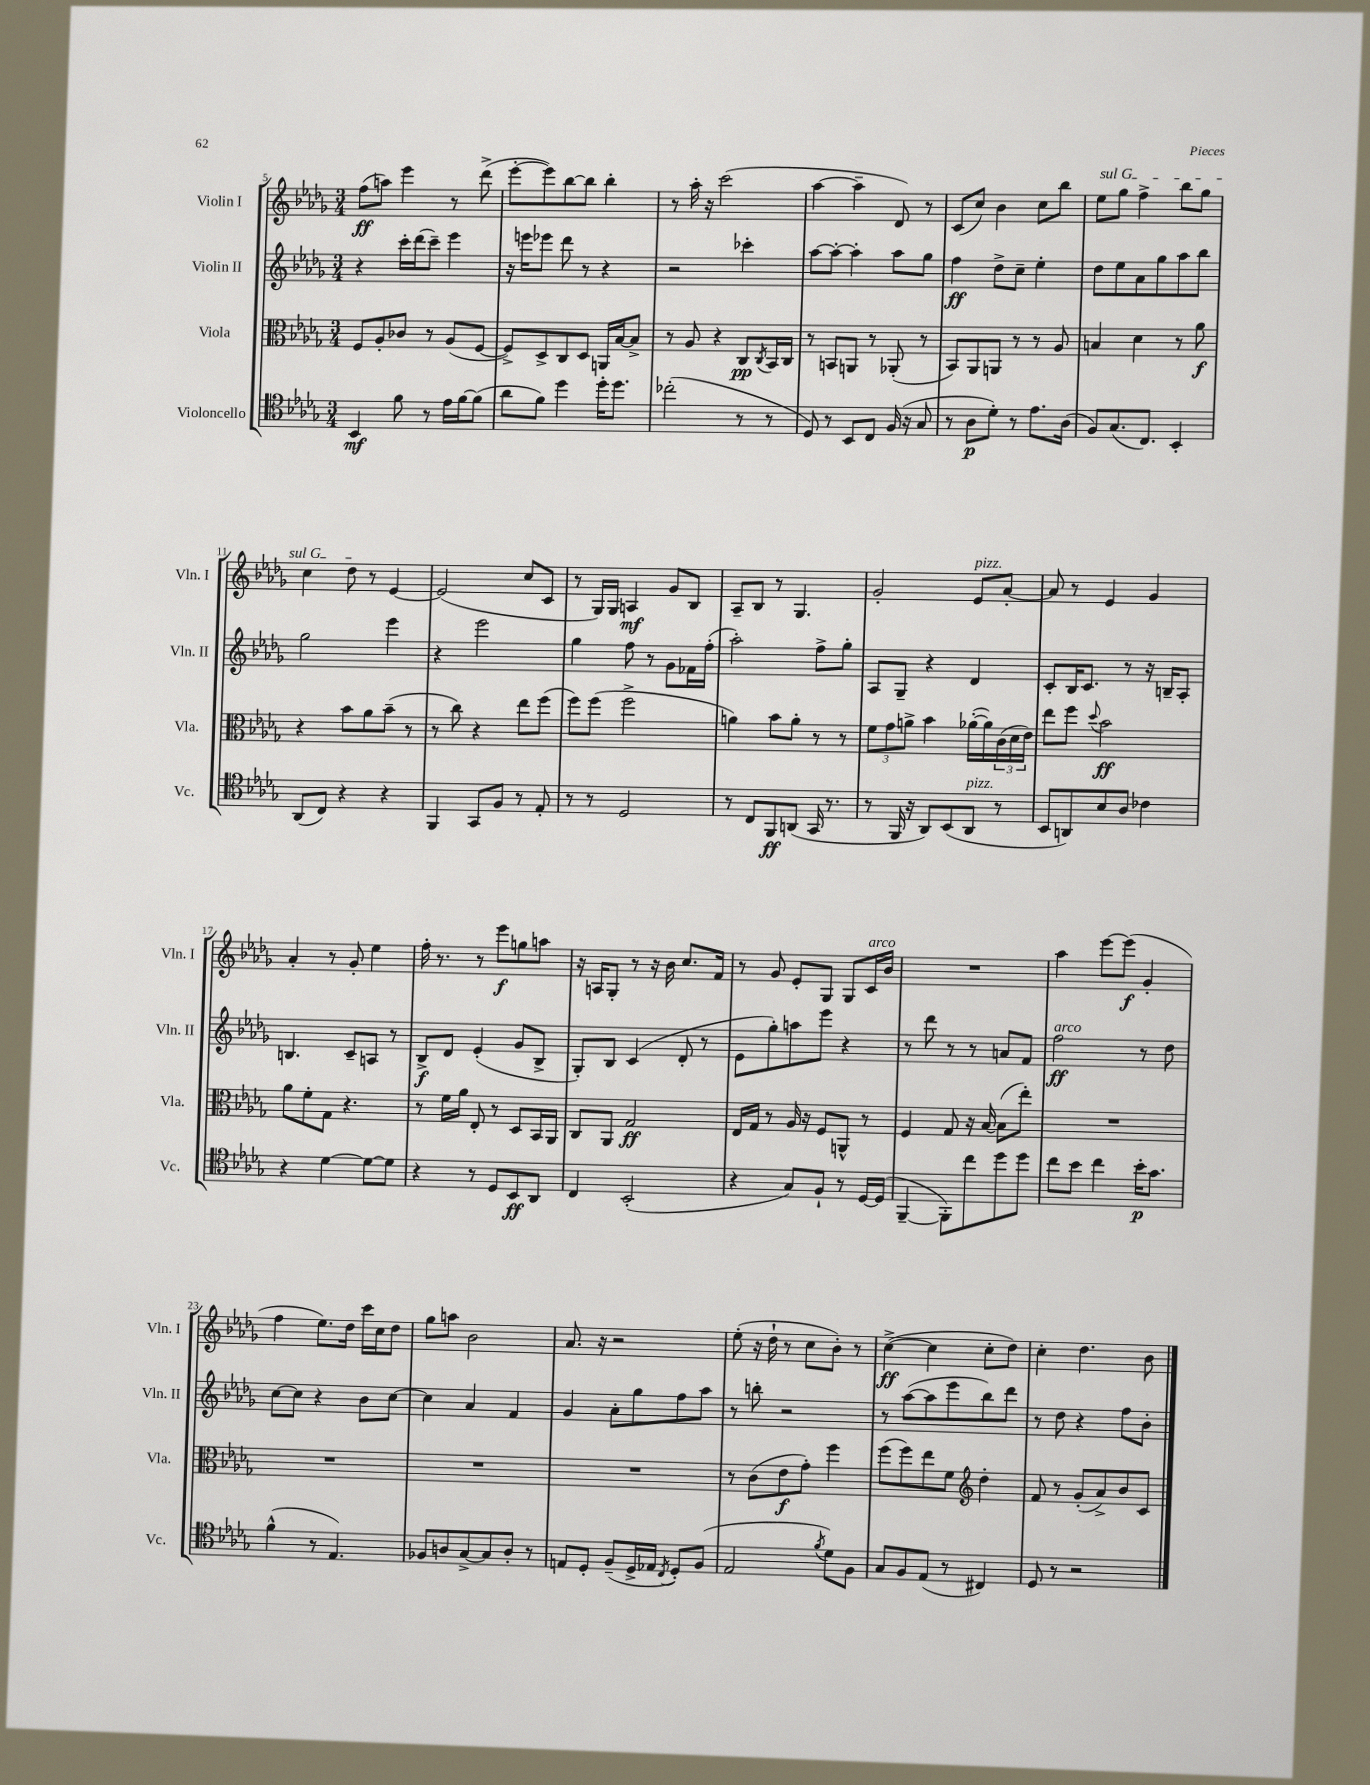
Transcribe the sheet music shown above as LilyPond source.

<<
\new StaffGroup <<
\new Staff = "s0" \with { instrumentName = "Violin I" shortInstrumentName = "Vln. I" } {
    \clef treble \key des \major \numericTimeSignature \time 3/4
    f''8\ff( a''8) ees'''4 r8 des'''8->( |
    ees'''8~-. ees'''8) bes''8~ bes''8 bes''4-. |
    r8 aes''16-. r16 c'''2( |
    aes''4~ aes''4-- des'8) r8 |
    c'8( c''8) bes'4 c''8 bes''8 |
    \once \override TextSpanner.bound-details.left.text = \markup { \italic "sul G" } ees''8\startTextSpan ges''8 f''4-> bes''8 ges''8 |
    c''4 des''8\stopTextSpan r8 ees'4~ |
    ees'2( c''8 c'8 |
    r8 ges16) ges16 a4\mf ges'8 bes8 |
    aes8-- bes8 r8 ges4. |
    ges'2-. ees'8^\markup { \italic "pizz." } aes'8~-. |
    aes'8 r8 ees'4 ges'4 |
    aes'4-. r8 ges'8-. ees''4 |
    f''16-. r8. r8 ees'''8\f g''8 a''8 |
    r16 a16 ges8-. r8 r16 bes'16 c''8. f'16 |
    r8 ges'8 ees'8-. ges8 ges8 c'16^\markup { \italic "arco" } bes'16 |
    R2. |
    aes''4 ees'''8~ ees'''8\f( ges'4-. |
    f''4 ees''8.) des''16 c'''16 c''16 des''8 |
    ges''8 a''8 bes'2 |
    aes'8. r16 r2 |
    ees''8-.( r16 des''16-! r8 c''8 bes'8-.) r8 |
    c''4~->\ff( c''4 c''8-. des''8) |
    c''4-. des''4. bes'8 \bar "|." |
}
\new Staff = "s1" \with { instrumentName = "Violin II" shortInstrumentName = "Vln. II" } {
    \clef treble \key des \major \numericTimeSignature \time 3/4
    r4 c'''16-. des'''16( c'''8--) ees'''4 |
    r16 e'''16 ees'''8 des'''8 r8 r4 |
    r2 ces'''4-. |
    aes''8~ aes''8~-. aes''4-. aes''8 ges''8 |
    f''4\ff des''8-> c''8-- ees''4-. |
    des''8 ees''8 aes'8 ges''8 aes''8 bes''8 |
    ges''2 ees'''4 |
    r4 ees'''2 |
    ges''4 f''8 r8 ges'8 fes'16 f''16-.( |
    aes''2-.) f''8-> ges''8-. |
    aes8 ges8-- r4 des'4 |
    c'8-. bes16 c'8. r8 r16 b16-- aes8-. |
    b4. c'8-- a8 r8 |
    bes8->\f des'8 ees'4-.( ges'8 bes8-> |
    ges8-.) bes8 c'4( des'8-. r8 |
    ees'8 ges''8-.) a''8 ees'''8 r4 |
    r8 des'''8 r8 r8 a'8 f'8 |
    f''2\ff^\markup { \italic "arco" } r8 des''8 |
    c''8~ c''8 r4 bes'8 c''8~ |
    c''4 aes'4 f'4 |
    ges'4 aes'8-. ges''8 f''8 aes''8 |
    r8 b''8-. r2 |
    r8 aes''8~( aes''8 ees'''8 bes''8) des'''8 |
    r8 des''8 r4 f''8 bes'8-. \bar "|." |
}
\new Staff = "s2" \with { instrumentName = "Viola" shortInstrumentName = "Vla." } {
    \clef alto \key des \major \numericTimeSignature \time 3/4
    f8 aes8-. ces'8 r8 aes8( f8~ |
    f8->) des8-> c8 des8 a,16 bes16~ bes8-> |
    r8 aes8 r4 c8\pp \acciaccatura { c8 } bes,16 c16 |
    r8 b,8 a,8 r8 aes,8-.( r8 |
    bes,8) aes,8 a,8 r8 r8 aes8 |
    b4 des'4 r8 aes'8\f |
    r4 bes'8 aes'8 bes'8--( r8 |
    r8 c''8) r4 ees''8 f''8( |
    f''8) f''8( f''2-> |
    a'4) bes'8 a'8-. r8 r8 |
    \tuplet 3/2 { f'8 ges'8 a'8-> } bes'4 aes'16~-.( aes'16) \tuplet 3/2 { c'16( des'16 ees'16) } |
    ees''8 f''8 \appoggiatura { des''8 } bes'2\ff |
    aes'8 f'8-. ges8 r4. |
    r8 f'16 aes'16 ees8-. r8 des8 bes,16 aes,16 |
    c8 aes,8 ges2\ff |
    ees16 ges16 r8 aes16 r16 f8 a,8-^ r8 |
    f4 ges8 r16 bes16~ bes8( ees''8-.) |
    R2. |
    R2. |
    R2. |
    R2. |
    r8 c'8( ees'8\f ges'8-.) f''4 |
    f''8( f''8) ees''8 f'8 \clef treble des''4-. |
    f'8 r8 ges'8-.( aes'8->) bes'8 c'8 \bar "|." |
}
\new Staff = "s3" \with { instrumentName = "Violoncello" shortInstrumentName = "Vc." } {
    \clef tenor \key des \major \numericTimeSignature \time 3/4
    bes,4\mf f'8 r8 ees'16 f'16~ f'8( |
    aes'8 f'8) des''4 des''16-. des''8. |
    ces''2-.( r8 r8 |
    des8) r8 bes,8 c8 f16( r16 ges8 |
    r8 aes8\p des'8-.) r8 ees'8. aes16( |
    f8) ges8.( c8.) bes,4-. |
    aes,8( c8) r4 r4 |
    f,4 ges,8 f8 r8 ees8-. |
    r8 r8 des2 |
    r8 c8 f,8\ff a,8( ges,16 r8. |
    r8 f,16 r16 aes,8) bes,8( aes,8^\markup { \italic "pizz." } r8 |
    bes,8 a,8) bes8 aes8 ces'4 |
    r4 des'4~ des'8~ des'8 |
    r4 r8 des8 bes,8\ff aes,8 |
    c4 bes,2-.( |
    r4 ges8) f8-! r8 des16~ des16( |
    f,4~-- f,8-.) c''8 des''8 des''8 |
    c''8 bes'8 c''4 bes'16-.\p ges'8. |
    f'4-^( r8 ees4.) |
    fes8 a8 ges8~-> ges8 a8-. r8 |
    e8 des8-. f8--( des16-> ees16 \acciaccatura { c8 } des8-.) f8( |
    ees2 \acciaccatura { f'8 } des'8) f8 |
    ges8 f8 ees8( r8 cis4) |
    des8 r8 r2 \bar "|." |
}
>>
>>
\layout { \context { \Score currentBarNumber = #5 } }
